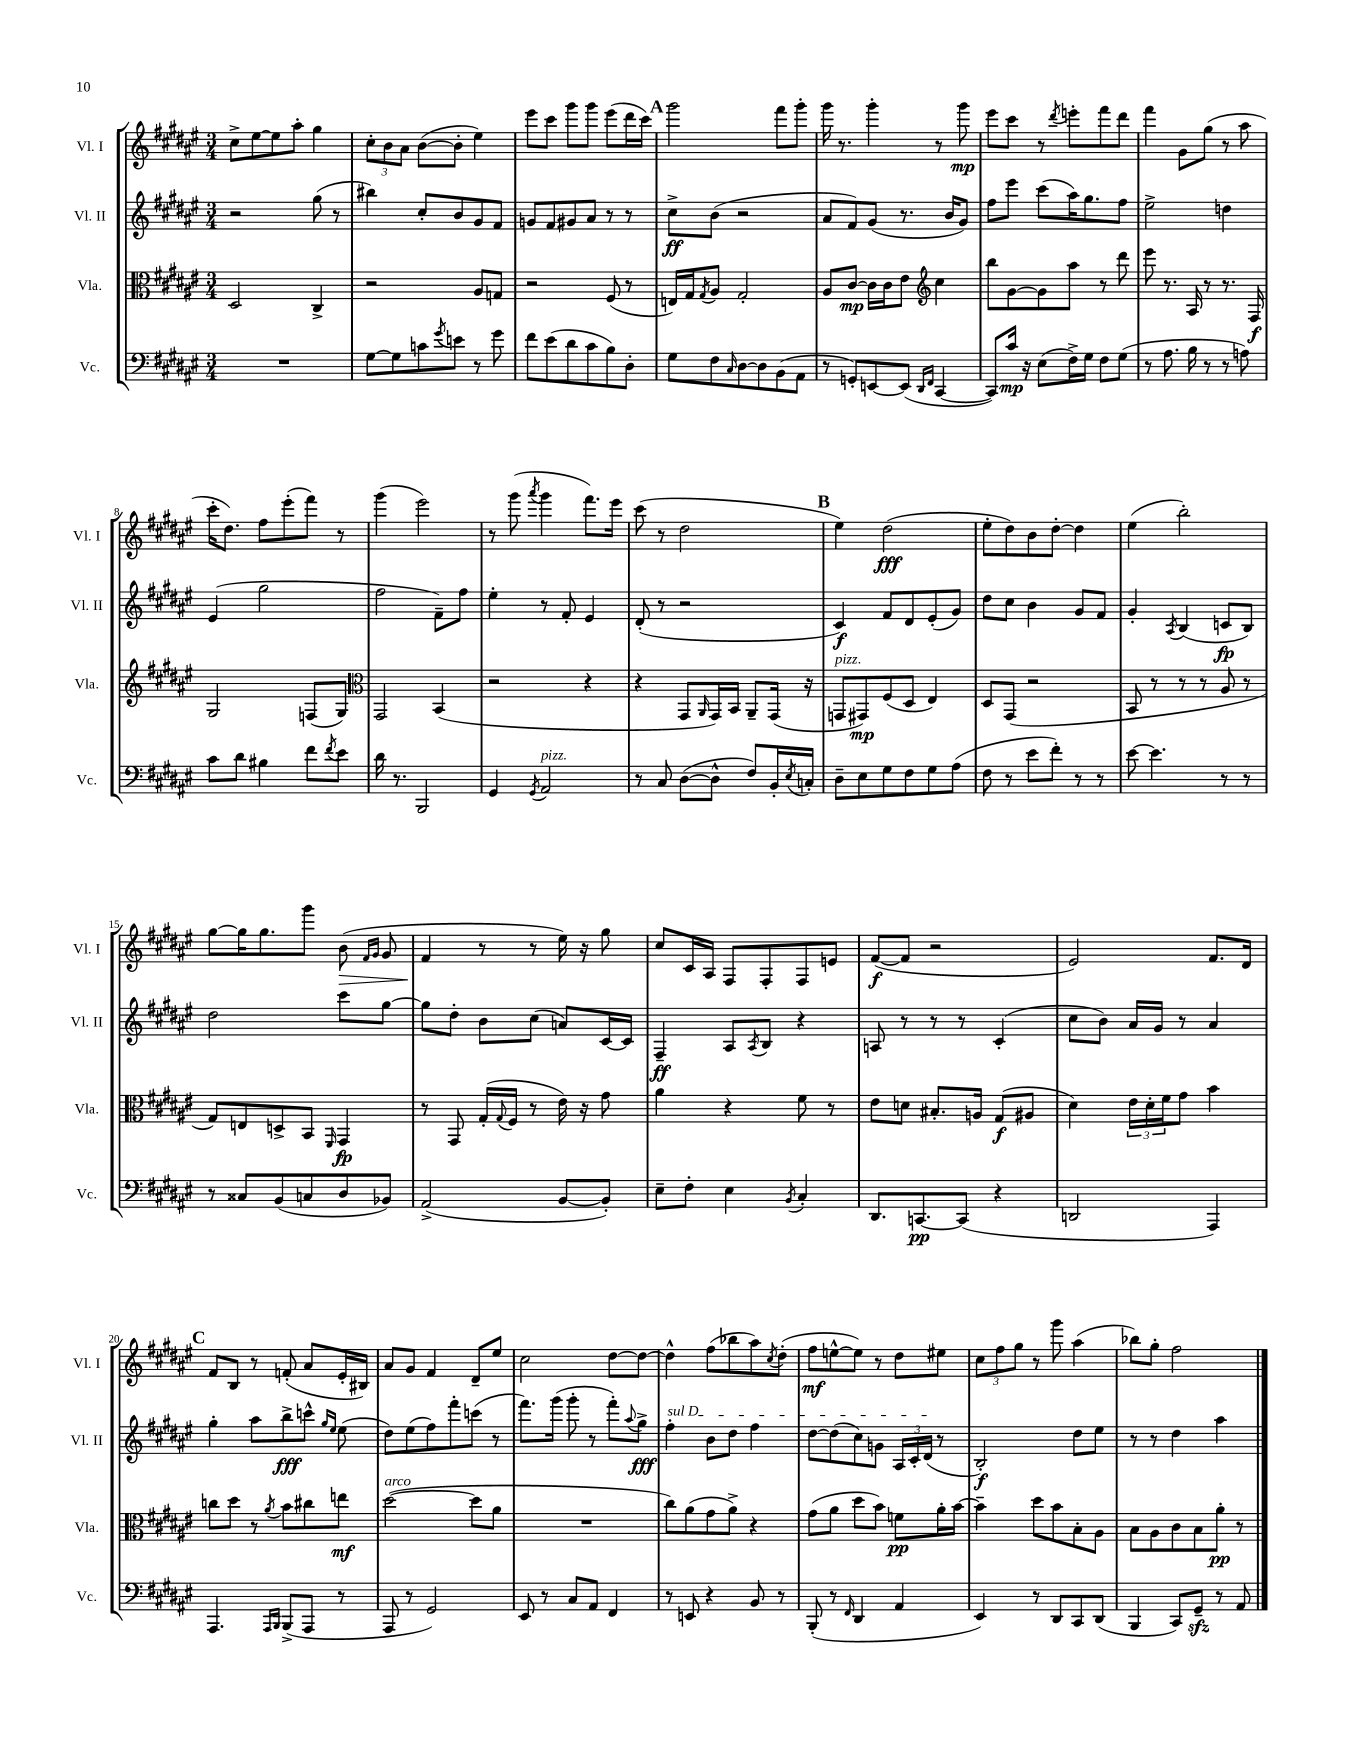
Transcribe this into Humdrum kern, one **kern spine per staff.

**kern	**kern	**kern	**kern
*staff4	*staff3	*staff2	*staff1
*clefF4	*clefC3	*clefG2	*clefG2
*k[f#c#g#d#a#e#]	*k[f#c#g#d#a#e#]	*k[f#c#g#d#a#e#]	*k[f#c#g#d#a#e#]
*M3/4	*M3/4	*M3/4	*M3/4
2.r	2D#/	2r	8cc#^\L
.	.	.	[8ee#\
.	.	.	8ee#\]
.	.	.	8aa#'\J
.	4C#^/	(8gg#\	4gg#\
.	.	8r	.
=	=	=	=
[8G#\L	2r	4bb#\)	12cc#'\L
.	.	.	12b\
8G#\]	.	.	.
.	.	.	12a#\J
8c\	.	8cc#'/L	([8b\L
8qg#/	.	.	.
8e\J	.	8b/	8b'\]J
8r	8A#/L	8g#/	4ee#\)
8g#\	8G/J	8f#/J	.
=	=	=	=
8f#\L	2r	8g/L	8eee#\L
(8e#\	.	8f#/	8ccc#\J
8d#\	.	8g#/	8ggg#\L
8c#\	.	8a#/J	8ggg#\J
8B\)	(8F#/	8r	(8eee#\L
8D#'\J	8r	8r	16ddd#\L
.	.	.	16ccc#\JJ)
=	=	=	=
8G#\L	16E/LL)	8cc#^\L	2ggg#\
.	16G#/J	.	.
.	8qG#/	.	.
8F#\	8A#/J	(8b\J	.
16qqC#/	.	.	.
[8D#\	2G#'/	2r	.
8D#\]	.	.	.
(8BB\	.	.	8fff#\L
8AA#\J	.	.	8ggg#'\J
=	=	=	=
8r	8A#/L	8a#/L	16ggg#\
.	.	.	8.r
8GG'/L)	[8c#/J	8f#/)	.
[8EE/	16c#\]LL	(8g#/J	4ggg#'\
.	16c#\J	.	.
(8EE/]J	8e#\J	8.r	.
*	*clefG2	*	*
16qqDD#/LL	.	.	.
16qqFF#/JJ	.	.	.
[4CC#/	4cc#\	.	8r
.	.	16b/LK	.
.	.	8g#/J)	8ggg#\
=	=	=	=
8CC#/]L)	8bb\L	8ff#\L	8eee#\L
16c#/Jk	[8g#\	8eee#\J	8ccc#\J
16r	.	.	.
(8E#\L	8g#\]	(8ccc#\L	8r
.	.	.	8qddd#/
16F#^\L)	8aa#\J	16aa#\K)	8eee'\L
16G#\JJ	.	8.gg#\	.
8F#\L	8r	.	8fff#\
(8G#\J	8ddd#\	8ff#\J	8ddd#\J
=	=	=	=
8r	8eee#\	2ee#^\	4fff#\
8.A#\	8.r	.	.
.	.	.	8g#\L
16B\	16A#/	.	.
8r	8r	.	(8gg#\J
8r	8.r	4dd\	8r
8A\)	.	.	8aa#\
.	16F#/	.	.
=	=	=	=
8c#\L	2G#/	(4e#/	16ccc#'\LK
.	.	.	8.dd#\J)
8d#\J	.	.	.
4B#\	.	2gg#\	8ff#\L
.	.	.	(8eee#'\
8f#\L	(8F/L	.	8fff#\J)
8qf#/	.	.	.
8e#\J	8G#/J)	.	8r
=	=	=	=
*	*clefC3	*	*
16d#\	2GG#/	2ff#\	(4ggg#\
8.r	.	.	.
2BBB/	.	.	2eee#\)
.	(4BB/	8f#~\L)	.
.	.	8ff#\J	.
=	=	=	=
4GG#/	2r	4ee#'\	8r
.	.	.	(8ggg#\
8qGG#/	.	.	8qaaa#/
2AA#/	.	8r	4ggg#\
.	.	8f#'/	.
.	4r	4e#/	8.fff#\L)
.	.	.	16eee#\Jk
=	=	=	=
8r	4r	(8d#'/	(8ccc#\
8C#/	.	8r	8r
([8D#\L	8GG#/L	2r	2dd#\
.	16qqAA#/	.	.
8D#^^\]J	16GG#/L)	.	.
.	16BB/JJ	.	.
8F#/L)	8AA#~/L	.	.
16BB'/L	(16GG#/Jk	.	.
8qE#/	.	.	.
16C'/JJ	16r	.	.
=	=	=	=
8D#~\L	8GG/L	4c#/)	4ee#\)
8E#\	8GG#/)	.	.
8G#\	(8F#/	8f#/L	(2dd#\
8F#\	8D#/J	8d#/	.
8G#\	4E#/)	(8e#'/	.
(8A#\J	.	8g#/J)	.
=	=	=	=
8F#\	8D#/L	8dd#\L	8ee#'\L
8r	(8GG#/J	8cc#\J	8dd#\)
8e#\L	2r	4b\	8b\
8f#'\J)	.	.	[8dd#'\J
8r	.	8g#/L	4dd#\]
8r	.	8f#/J	.
=	=	=	=
[8e#\	8BB/	4g#'/	(4ee#\
4.e#\]	8r	.	.
.	.	8qA#/	.
.	8r	(4B/	2bb'\)
.	8r	.	.
8r	8A#/	8c/L	.
8r	8r	8B/J)	.
=	=	=	=
8r	8G#/L)	2dd#\	[8gg#\L
8C##/L	8E/	.	16gg#\]K
.	.	.	8.gg#\
(8BB/	8D^/	.	.
8C/	8BB/J	.	8ggg#\J
.	16qqFF#/	.	.
8D#/	4GG#/	8ccc#\L	(8b\
.	.	.	16qqf#/LL
.	.	.	16qqg#/JJ
8BB-/J)	.	[8gg#\J	8g#/
=	=	=	=
(2AA#^/	8r	8gg#\]L	4f#/
.	8GG#/	8dd#'\J	.
.	(16G#'/LL	8b\L	8r
.	8qqG#/	.	.
.	16F#/JJ	.	.
.	8r	(8cc#\J	8r
[8BB/L	16e#\)	8a/L)	16ee#\)
.	16r	.	16r
8BB'/]J)	8g#\	[16c#/L	8gg#\
.	.	16c#/]JJ	.
=	=	=	=
8E#~\L	4a#\	4F#~/	8cc#/L
8F#'\J	.	.	16c#/L
.	.	.	16A#/JJ
4E#\	4r	8A#/L	8F#/L
.	.	8qA#/	.
.	.	8B/J	8F#'/
8qBB/	.	.	.
4C#'/	8f#\	4r	8F#/
.	8r	.	8e/J
=	=	=	=
8.DD#/L	8e#\L	8A/	([8f#/L
.	8d\J	8r	8f#/]J
[8.CC/	.	.	.
.	8.B#'/L	8r	2r
(8CC/]J	.	8r	.
.	16A/Jk	.	.
4r	(8G#/L	(4c#'/	.
.	8A#/J	.	.
=	=	=	=
2DD/	4d#\)	8cc#\L	2e#/)
.	.	8b\J)	.
.	24e#\LL	16a#/LL	.
.	24d#'\	.	.
.	.	16g#/JJ	.
.	24f#\J	.	.
.	8g#\J	8r	.
4AAA#/)	4b\	4a#/	8.f#/L
.	.	.	16d#/Jk
=	=	=	=
4.AAA#/	8cc\L	4gg#'\	8f#/L
.	8dd#\J	.	8B/J
.	8r	8aa#\L	8r
16qqAAA#/LL	.	.	.
16qqBBB/JJ	8qa#/	.	.
(8BBB^/L	8b\L	8bb^\	(8f'/
8AAA#/J	8cc#\	8ccc^^\J	8a#/L
.	.	16qqgg#/LL	.
.	.	16qqee#/JJ	.
8r	8ee\J	(8ee#\	16e#'/L
.	.	.	16B#/JJ)
=	=	=	=
8AAA#/	([2dd#\	8dd#\L)	8a#/L
8r	.	(8ee#\	8g#/J
2GG#/)	.	8ff#\)	4f#/
.	.	8fff#'\	.
.	8dd#\]L	(8ccc\J	8d#~/L
.	8a#\J	8r	8ee#/J
=	=	=	=
8EE#/	2.r	8.fff#\L)	2cc#\
8r	.	.	.
.	.	(16ggg#\Jk	.
8C#/L	.	8ggg#'\	.
8AA#/J	.	8r	.
4FF#/	.	8fff#'\L)	[8dd#\L
.	.	8qqaa#/	.
.	.	8gg#^\J	8dd#\_J
=	=	=	=
8r	8cc#\L)	4ff#'\	4dd#^^\]
8EE/	(8a#\	.	.
4r	8g#\	8b\L	(8ff#\L
.	8a#^\J)	8dd#\J	8bb-\
8BB/	4r	4ff#\	8aa#\)
.	.	.	8qcc#/
8r	.	.	(8dd#'\J
=	=	=	=
(8BBB'/	(8g#\L	[8dd#\L	8ff#\L
8r	8a#\J	(8dd#\]	[8ee^^\
16qqFF#/	.	.	.
4DD#/	8dd#\L	8cc#\)	8ee\]J)
.	8b\J)	8g\J	8r
4AA#/	8f\L	24A#/LL	8dd#\L
.	.	24c#'/	.
.	.	(24d#/JJ	.
.	16a#'\L	8r	8ee#\J
.	[16b\JJ	.	.
=	=	=	=
4EE#/)	4b~\]	2B'/)	12cc#\L
.	.	.	12ff#\
.	.	.	12gg#\J
8r	8dd#\L	.	8r
8DD#/L	8b\	.	8ggg#\
8CC#/	8B'\	8dd#\L	(4aa#\
(8DD#/J	8A#\J	8ee#\J	.
=	=	=	=
4BBB/	8B\L	8r	8bb-\L)
.	8A#\	8r	8gg#'\J
8CC#/L)	8c#\	4dd#\	2ff#\
8GG#~/J	8B\	.	.
8r	8a#'\J	4aa#\	.
8AA#/	8r	.	.
==	==	==	==
*-	*-	*-	*-
